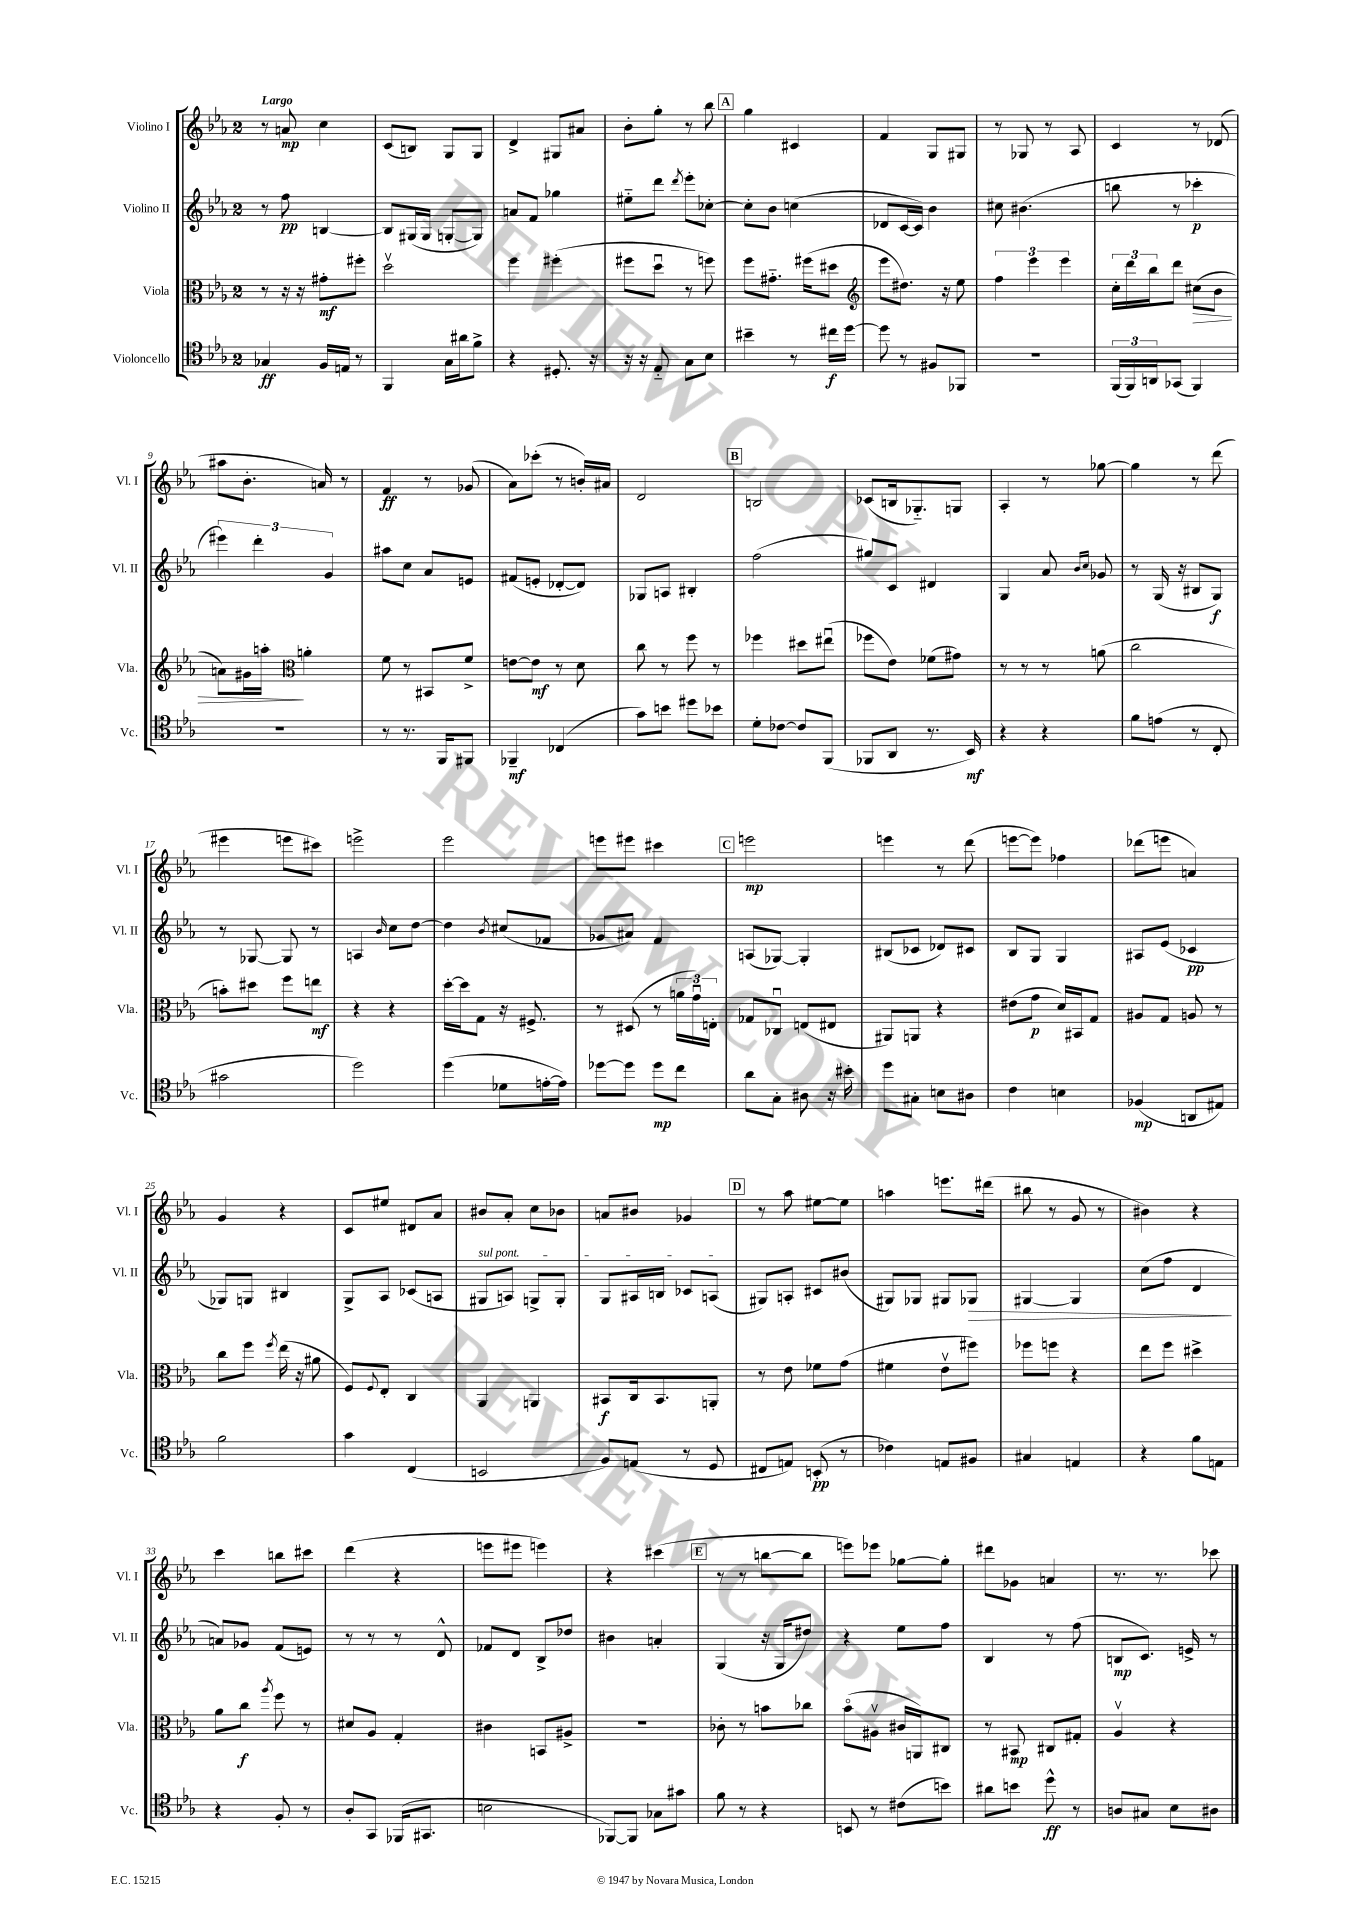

**kern	**dynam	**kern	**dynam	**kern	**dynam	**kern	**dynam
*part4	*part4	*part3	*part3	*part2	*part2	*part1	*part1
*staff4	*staff4	*staff3	*staff3	*staff2	*staff2	*staff1	*staff1
*I"Violoncello	*	*I"Viola	*	*I"Violino II	*	*I"Violino I	*
*I'Vc.	*	*I'Vla.	*	*I'Vl. II	*	*I'Vl. I	*
*clefC4	*	*clefC3	*	*clefG2	*	*clefG2	*
*k[b-e-a-]	*	*k[b-e-a-]	*	*k[b-e-a-]	*	*k[b-e-a-]	*
*M2/4	*	*M2/4	*	*M2/4	*	*M2/4	*
=1	=1	=1	=1	=1	=1	=1	=1
!	!	!	!	!	!	!LO:TX:a:B:t=Largo	!
4G-X/	ff	8r	.	8r	.	8r	.
.	.	16r	.	8ff\	pp	8an/	mp
.	.	16r	.	.	.	.	.
16F/LL	.	8g#X'\L	mf	[4Bn/	.	4cc\	.
16En/JJ	.	.	.	.	.	.	.
8r	.	8ff#X'\J	.	.	.	.	.
=2	=2	=2	=2	=2	=2	=2	=2
4FF/	.	2ddv\	.	8B/L]	.	(8c/L	.
.	.	.	.	(16G#X/L	.	8Bn/J)	.
.	.	.	.	16G#/JJ	.	.	.
16G\LL	.	.	.	[8Gn'/L	.	8G/L	.
16a#X\J	.	.	.	.	.	.	.
8f^\J	.	.	.	8G/J])	.	8G/J	.
=3	=3	=3	=3	=3	=3	=3	=3
4r	.	4ff\	.	8an/L	.	4d^/	.
.	.	.	.	8f/J	.	.	.
8.D#X'/	.	(4ff#X'\	.	4gg-X\	.	8G#X/L	.
.	.	.	.	.	.	8a#X/J	.
16r	.	.	.	.	.	.	.
=4	=4	=4	=4	=4	=4	=4	=4
16r	.	8ff#X\L	.	8ee#X\L	.	8b-'\L	.
16r	.	.	.	.	.	.	.
8E-/	.	8ddu\J	.	8ddd\J	.	8gg'\J	.
.	.	.	.	8qddd/	.	.	.
8G\L	.	8r	.	8eee-'\L	.	8r	.
8B-\J	.	8ffn\)	.	[8cc-X'\J	.	8bb-\	.
!!LO:REH:place=s1:t=A
=5	=5	=5	=5	=5	=5	=5	=5
4b#X~\	.	8ff\L	.	8cc-'\L]	.	4gg\	.
.	.	8.g#X\J	.	8b-\J	.	.	.
8r	.	.	.	(4ccn\	.	4c#X/	.
.	.	(16ff#X\KL	.	.	.	.	.
16cc#X\LL	f	8dd#X\J	.	.	.	.	.
[16dd\JJ	.	.	.	.	.	.	.
=6	=6	=6	=6	=6	=6	=6	=6
*	*	*clefG2	*	*	*	*	*
8dd\]	.	8eee-\L	.	8d-X/L	.	4f/	.
8r	.	8.dd#X\J)	.	[16c/L	.	.	.
.	.	.	.	16c/JJ])	.	.	.
8F#X/L	.	.	.	4b-\	.	8G/L	.
.	.	16r	.	.	.	.	.
8FF-X/J	.	8ee-\	.	.	.	8G#X/J	.
=7	=7	=7	=7	=7	=7	=7	=7
2r	.	6ff\	.	8cc#X\	.	8r	.
.	.	.	.	(4.b#X\	.	8G-X/	.
.	.	6eee-\	.	.	.	.	.
.	.	.	.	.	.	8r	.
.	.	6eee-\	.	.	.	.	.
.	.	.	.	.	.	8A-/	.
=8	=8	=8	=8	=8	=8	=8	=8
(24FF/LL	.	24cc'\LL	.	8bbn\	.	4c/	.
24FF/)	.	24ddd\	.	.	.	.	.
24AAn/J	.	24bb-\J	.	.	.	.	.
(8GG-X/J	.	8ddd\J	.	8r	.	.	.
!	!	!	!LO:HP:b	!	!	!	!
4FF/)	.	(8cc#X\L	>	4ccc-X'\	p	8r	.
.	.	8b-\J	.	.	.	(8d-X/	.
!!LO:LB:g=z
=9	=9	=9	=9	=9	=9	=9	=9
2r	.	8an\L)	.	6eee#X\)	.	8aa#X\L	.
.	.	16g#X\L	.	.	.	8.b-'\J	.
.	.	.	.	6ddd'\	.	.	.
.	.	16aan'\JJ	.	.	.	.	.
*	*	*clefC3	*	*	*	*	*
.	.	4an'\	]	.	.	.	.
.	.	.	.	.	.	16an/)	.
.	.	.	.	6g/	.	.	.
.	.	.	.	.	.	8r	.
=10	=10	=10	=10	=10	=10	=10	=10
8r	.	8f\	.	8aa#X\L	.	4f/	ff
8.r	.	8r	.	8cc\J	.	.	.
.	.	8BB#X/L	.	8a-/L	.	8r	.
16FF/KL	.	.	.	.	.	.	.
8FF#X/J	.	8f^/J	.	8en/J	.	(8g-X/	.
=11	=11	=11	=11	=11	=11	=11	=11
4FF-X~/	mf	[8en\L	.	(8f#X/L	.	8a-\L)	.
.	.	8e\J]	mf	8en'/J	.	(8ccc-X'\J	.
(4C-X/	.	8r	.	[8d-X'/L	.	8r	.
.	.	8d\	.	8d-/J])	.	16bn'/LL)	.
.	.	.	.	.	.	16a#X/JJ	.
=12	=12	=12	=12	=12	=12	=12	=12
8g\L)	.	8cc\	.	8G-X/L	.	2d/	.
8bn\J	.	8r	.	8An/J	.	.	.
8dd#X\L	.	8ff\	.	4B#X'/	.	.	.
8b-X\J	.	8r	.	.	.	.	.
!!LO:REH:place=s1:t=B
=13	=13	=13	=13	=13	=13	=13	=13
8d'\L	.	4ff-X\	.	(2ff\	.	2Bn/	.
[8c-X\J	.	.	.	.	.	.	.
8c-/L]	.	8dd#X\L	.	.	.	.	.
(8FF/J	.	(8ee#Xu\J	.	.	.	.	.
=14	=14	=14	=14	=14	=14	=14	=14
8FF-X/L	.	8ff-X\L	.	8gg#X/L)	.	(8c-X/L	.
8AA-/J	.	8e-\J)	.	8c/J	.	16Bn/k	.
.	.	.	.	.	.	8.G-X/)	.
8.r	.	(8f-X\L	.	4d#X/	.	.	.
.	.	8g#X\J)	.	.	.	8Gn/J	.
16BB-/)	mf	.	.	.	.	.	.
=15	=15	=15	=15	=15	=15	=15	=15
4r	.	8r	.	4G/	.	4A-'/	.
.	.	8r	.	.	.	.	.
4r	.	8r	.	8a-/	.	8r	.
.	.	.	.	16qqb-/LL	.	.	.
.	.	.	.	16qqcc/JJ	.	.	.
.	.	(8an\	.	8g-X/	.	[8gg-X\	.
=16	=16	=16	=16	=16	=16	=16	=16
8f\L	.	2cc\	.	8r	.	4gg-\]	.
(8en\J	.	.	.	(16G/	.	.	.
.	.	.	.	16r	.	.	.
8r	.	.	.	8B#X/L	.	8r	.
8C'/	.	.	.	8G/J)	f	(8ddd\	.
!!LO:LB:g=z
=17	=17	=17	=17	=17	=17	=17	=17
2g#X\	.	8bn'\L)	.	8r	.	4eee#X\	.
.	.	8dd#X\J	.	[8G-X/	.	.	.
.	.	8ff\L	.	8G-/]	.	8eeen\L	.
.	.	8een\J	mf	8r	.	8ccc#X\J)	.
=18	=18	=18	=18	=18	=18	=18	=18
2dd\)	.	4r	.	4An/	.	2eeen^\	.
.	.	.	.	16qqb-/	.	.	.
.	.	4r	.	8cc\L	.	.	.
.	.	.	.	[8dd\J	.	.	.
=19	=19	=19	=19	=19	=19	=19	=19
(4dd\	.	[16dd'\LL	.	4dd\]	.	2eee-\	.
.	.	16dd\J]	.	.	.	.	.
.	.	8G\J	.	.	.	.	.
.	.	.	.	8qb-/	.	.	.
8d-X\L	.	16r	.	(8cc#X/L	.	.	.
.	.	8.F#X^/	.	.	.	.	.
[16en'\L	.	.	.	8f-X/J	.	.	.
16e\JJ])	.	.	.	.	.	.	.
=20	=20	=20	=20	=20	=20	=20	=20
[8dd-X\L	.	8r	.	8g-X/L	.	8eeen\L	.
8dd-\J]	.	(8D#X/	.	8a#X/J)	.	8eee#X\J	.
8dd-\L	mp	8r	.	4f/	.	4ccc#X\	.
8cc\J	.	24an\LL	.	.	.	.	.
.	.	24gu\)	.	.	.	.	.
.	.	24En'\JJ	.	.	.	.	.
!!LO:REH:place=s1:t=C
=21	=21	=21	=21	=21	=21	=21	=21
8a-\L	.	8G-X/L	.	(8An/L	.	2eeen\	mp
8G'\J	.	8C-Xu/J	.	[8G-X/J)	.	.	.
8A#X\	.	(8En/L	.	4G-'/]	.	.	.
16r	.	8E#X/J	.	.	.	.	.
16b#X'\	.	.	.	.	.	.	.
=22	=22	=22	=22	=22	=22	=22	=22
8dd\L	.	8AA#X/L)	.	(8B#X/L	.	4eeen\	.
8G#X'\J	.	8AAn/J	.	8c-X/J	.	.	.
8Bn\L	.	4r	.	8d-X/L)	.	8r	.
8A#X\J	.	.	.	8c#X/J	.	(8ddd\	.
=23	=23	=23	=23	=23	=23	=23	=23
4c\	.	(8e#X\L	.	8B-/L	.	[8eeen\L	.
.	.	8g\J	p	8G/J	.	8eee\J])	.
4Bn\	.	16d/LL)	.	4G/	.	4ff-X\	.
.	.	16BB#X/J	.	.	.	.	.
.	.	8G/J	.	.	.	.	.
=24	=24	=24	=24	=24	=24	=24	=24
(4F-X/	mp	8A#X/L	.	8A#X/L	.	(8ddd-X\L	.
.	.	8G/J	.	(8e-/J	.	8eeen\J	.
8AAn/L	.	8An/	.	4c-X/	pp	4an/)	.
8E#X/J)	.	8r	.	.	.	.	.
!!LO:LB:g=z
=25	=25	=25	=25	=25	=25	=25	=25
2f\	.	8cc\L	.	8G-X/L)	.	4g/	.
.	.	8ff\J	.	8Gn/J	.	.	.
.	.	8qff/	.	.	.	.	.
.	.	(16ee-\	.	4B#X/	.	4r	.
.	.	16r	.	.	.	.	.
.	.	8a#X\	.	.	.	.	.
=26	=26	=26	=26	=26	=26	=26	=26
4g\	.	8F/L)	.	8G^/L	.	8c/L	.
.	.	8qqF/	.	.	.	.	.
.	.	8E-'/J	.	8A-/J	.	8ee#X/J	.
(4C/	.	4C/	.	(8c-X/L	.	8d#X/L	.
.	.	.	.	8An/J	.	8a-/J	.
=27	=27	=27	=27	=27	=27	=27	=27
!	!	!	!	!LO:TX:a:i:t=sul pont.	!	!	!
2BBn/	.	4AA-/	.	8G#X/L	.	8b#X/L	.
.	.	.	.	8An/J)	.	8a-'/J	.
.	.	4AAn/	.	8Gn^/L	.	8cc\L	.
.	.	.	.	8G'/J	.	8b-X\J	.
=28	=28	=28	=28	=28	=28	=28	=28
8F/L)	.	8BB#X/L	f	8G/L	.	8an/L	.
(8En/J	.	16C/k	.	16A#X/L	.	8b#X/J	.
.	.	8.BB#/	.	16Bn/JJ	.	.	.
8r	.	.	.	8c-X/L	.	4g-X/	.
8D/	.	8AAn'/J	.	(8An/J	.	.	.
!!LO:REH:place=s1:t=D
=29	=29	=29	=29	=29	=29	=29	=29
8C#X/L	.	8r	.	8G#X/L)	.	8r	.
8En/J)	.	8e-\	.	8An'/J	.	8aa-\	.
(8BBn'/	pp	8f-X\L	.	8c#X/L	.	[8ee#X\L	.
8r	.	(8g\J	.	(8b#X/J	.	8ee#\J]	.
=30	=30	=30	=30	=30	=30	=30	=30
4c-X\)	.	4f#X\	.	8G#X/L)	.	4aan\	.
.	.	.	.	8G-X/J	.	.	.
8En/L	.	8e-v\L	.	8G#X/L	.	8.eeen\L	.
!	!	!	!	!	!LO:HP:b	!	!
8F#X/J	.	8ff#X\J)	.	8G-X/J	>	.	.
.	.	.	.	.	.	(16ddd#X\Jk	.
=31	=31	=31	=31	=31	=31	=31	=31
4G#X/	.	8ff-X\L	.	[4G#X/	.	8bb#X\	.
.	.	8ffn\J	.	.	.	8r	.
4En/	.	4r	.	4G#/]	.	8g/	.
.	.	.	.	.	.	8r	.
=32	=32	=32	=32	=32	=32	=32	=32
4r	.	8ee-\L	.	(8cc\L	.	4b#X\)	.
.	.	8ff\J	.	8ff\J	.	.	.
8f\L	.	4dd#X^\	.	4d/	.	4r	.
8En\J	.	.	.	.	.	.	.
.	.	.	.	.	]	.	.
!!LO:LB:g=z
=33	=33	=33	=33	=33	=33	=33	=33
4r	.	8a-\L	.	8an/L)	.	4ccc\	.
.	.	8cc\J	f	8g-X/J	.	.	.
.	.	8qaa-/	.	.	.	.	.
8F'/	.	8ff\	.	(8f/L	.	8bbn\L	.
8r	.	8r	.	8en/J)	.	8ccc#X\J	.
=34	=34	=34	=34	=34	=34	=34	=34
8A-'/L	.	8d#X/L	.	8r	.	(4ddd\	.
8GG/J	.	8A-/J	.	8r	.	.	.
(16FF-X/KL	.	4G'/	.	8r	.	4r	.
8.GG#X/J	.	.	.	.	.	.	.
.	.	.	.	8d^^/	.	.	.
=35	=35	=35	=35	=35	=35	=35	=35
2Bn\	.	4c#X\	.	8f-X/L	.	8eeen\L	.
.	.	.	.	8d/J	.	8eee#X\J	.
.	.	8BBn/L	.	8B-^/L	.	4eeen\)	.
.	.	8A#X^/J	.	8dd-X/J	.	.	.
=36	=36	=36	=36	=36	=36	=36	=36
[8FF-X/L)	.	2r	.	4b#X\	.	4r	.
8FF-/J]	.	.	.	.	.	.	.
8G-X\L	.	.	.	4an'/	.	(4ccc#X\	.
8g#X\J	.	.	.	.	.	.	.
!!LO:REH:place=s1:t=E
=37	=37	=37	=37	=37	=37	=37	=37
8f\	.	8c-X'\	.	(4G/	.	8r	.
8r	.	8r	.	.	.	8r	.
4r	.	8bn\L	.	16r	.	[8bbn\L	.
.	.	.	.	16G/KL	.	.	.
.	.	8cc-X\J	.	8dd#X/J)	.	8bb\J]	.
=38	=38	=38	=38	=38	=38	=38	=38
8BBn/	.	(8b-\L	.	4r	.	8eeen\L)	.
8r	.	8A#Xv\J	.	.	.	8eee-X\J	.
(8c#X\L	.	16c#X/LL	.	8ee-\L	.	[8gg-X\L	.
.	.	16AAn/J)	.	.	.	.	.
8bn\J)	.	8C#X/J	.	8ff\J	.	8gg-'\J]	.
=39	=39	=39	=39	=39	=39	=39	=39
8a#X\L	.	8r	.	4B-/	.	8ddd#X\L	.
8bn\J	.	8BB#X/	mp	.	.	8g-X\J	.
8dd^^\	ff	8C#X/L	.	8r	.	4an/	.
8r	.	8G#X'/J	.	(8ff\	.	.	.
=40	=40	=40	=40	=40	=40	=40	=40
8An/L	.	4A-v/	.	8Bn/L	mp	8.r	.
8G#X/J	.	.	.	8.c/J)	.	.	.
.	.	.	.	.	.	8.r	.
8B-\L	.	4r	.	.	.	.	.
.	.	.	.	16en^/	.	.	.
8A#X\J	.	.	.	8r	.	8ccc-X\	.
==	==	==	==	==	==	==	==
*-	*-	*-	*-	*-	*-	*-	*-
